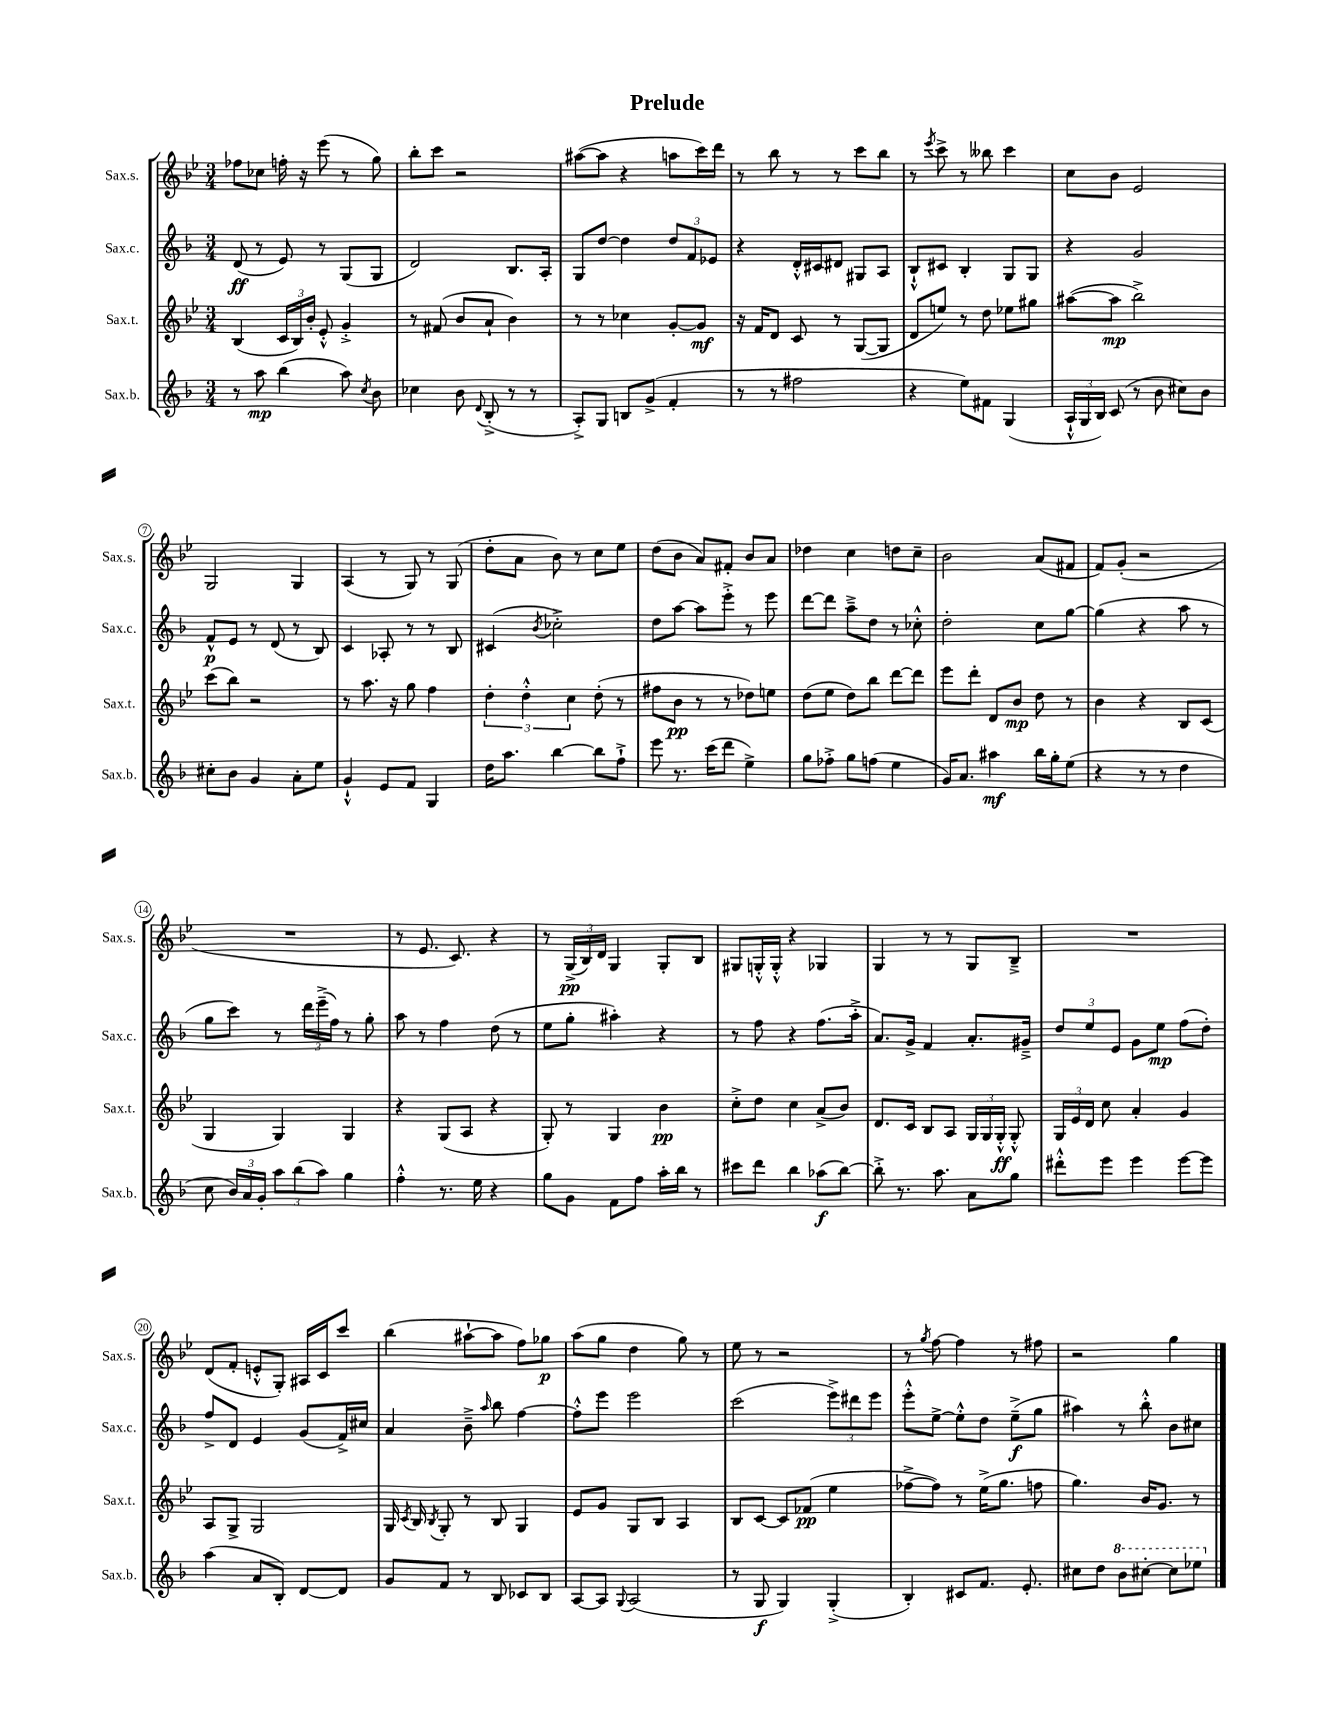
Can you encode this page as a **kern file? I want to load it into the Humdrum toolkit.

**kern	**kern	**kern	**kern
*staff4	*staff3	*staff2	*staff1
*clefG2	*clefG2	*clefG2	*clefG2
*k[b-]	*k[b-e-]	*k[b-]	*k[b-e-]
*M3/4	*M3/4	*M3/4	*M3/4
8r	(4B-	(8d	8ff-
8aa	.	8r	8cc-
(4bb-	24c	8e)	16ff'
.	24B-)	.	.
.	.	.	16r
.	24b-'	.	.
.	8e-'^^	8r	(8eee-
8aa)	4g'^	(8G	8r
8qcc	.	.	.
8b-	.	8G	8gg)
=	=	=	=
4cc-	8r	2d)	8bb-'
.	(8f#	.	8ccc
8b-	8b-	.	2r
8qqd	.	.	.
(8B-'^	8a`	.	.
8r	4b-)	8.B-	.
8r	.	.	.
.	.	16A'	.
=	=	=	=
8A'^)	8r	8G	([8aa#
8G	8r	[8dd	8aa#]
8B	4cc-	4dd]	4r
(8g^	.	.	.
4f'	[8g'	12dd	8aa
.	.	12f	.
.	8g]	.	16ccc)
.	.	12e-	.
.	.	.	16ddd
=	=	=	=
8r	16r	4r	8r
.	16f	.	.
8r	8d	.	8bb-
2ff#	8c	16d'^^	8r
.	.	16c#	.
.	8r	8d#	8r
.	([8G	8G#	8ccc
.	8G]	8A	8bb-
=	=	=	=
4r	8d	8B-`^^	8r
.	.	.	8qeee-
.	8ee)	8c#	8ccc^
8ee)	8r	4B-'	8r
8f#	8dd	.	8bb--
(4G	8ee-	8G	4ccc
.	8gg#	8G	.
=	=	=	=
24A`^^	([8aa#	4r	8cc
24G	.	.	.
24B-)	.	.	.
(8c	8aa#]	.	8b-
8r	2bb-^)	2g	2e-
8b-	.	.	.
8cc#)	.	.	.
8b-	.	.	.
=	=	=	=
8cc#'	(8ccc	8f^^	2G
8b-	8bb-)	8e	.
4g	2r	8r	.
.	.	(8d	.
8a'	.	8r	4G
8ee	.	8B-)	.
=	=	=	=
4g`^^	8r	4c	(4A
.	8.aa	.	.
8e	.	8A-'	8r
.	16r	.	.
8f	8gg	8r	8G)
4G	4ff	8r	8r
.	.	8B-	(8G
=	=	=	=
16dd	6dd'	(4c#	8dd'
8.aa	.	.	.
.	.	.	8a
.	6dd'^^	.	.
.	.	8qb-	.
[4bb-	.	2cc-'^)	8b-)
.	6cc	.	.
.	.	.	8r
8bb-]	(8dd'	.	8cc
8ff`^	8r	.	8ee-
=	=	=	=
8eee	8ff#	8dd	(8dd
8.r	8b-	[8aa	8b-
.	8r	8aa]	8a)
(16ccc	.	.	.
8ddd	8r	8eee'^	8f#'
4ee^)	8dd-)	8r	8b-
.	8ee	8eee	8a
=	=	=	=
8gg	(8dd	[8ddd	4dd-
8ff-'^	8ee-	8ddd]	.
8gg	8dd)	8aa~^	4cc
(8ff	8bb-	8dd	.
4ee	[8ddd	8r	8dd
.	8ddd]	8cc-'^^	8cc~
=	=	=	=
16g)	8eee-	2dd'	2b-
8.a	.	.	.
.	8ddd'	.	.
4aa#	8d	.	.
.	8b-	.	.
16bb-	8dd	8cc	(8a
16gg'	.	.	.
(8ee	8r	[8gg	8f#
=	=	=	=
4r	4b-	(4gg]	8f)
.	.	.	(8g'
8r	4r	4r	2r
8r	.	.	.
4dd	8B-	8aa	.
.	(8c	8r	.
=	=	=	=
8cc	4G	8gg	2.r
24b-)	.	8ccc)	.
24a	.	.	.
24g'	.	.	.
12aa	4G)	8r	.
(12bb-	.	.	.
.	.	24ddd	.
12aa)	.	(24eee~^	.
.	.	24ff)	.
4gg	4G	8r	.
.	.	8gg'	.
=	=	=	=
4ff'^^	4r	8aa	8r
.	.	8r	8.e-
8.r	(8G	4ff	.
.	.	.	8.c)
.	8A	.	.
16ee	.	.	.
4r	4r	(8dd	4r
.	.	8r	.
=	=	=	=
8gg	8G')	8ee	8r
8g	8r	8gg'	(24G^
.	.	.	24B-)
.	.	.	24d
8f	4G	4aa#')	4G
8ff	.	.	.
16aa'	4b-	4r	8G'
16bb-	.	.	.
8r	.	.	8B-
=	=	=	=
8ccc#	8cc'^	8r	8G#
8ddd	8dd	8ff	16G'^^
.	.	.	16G'^^
4bb-	4cc	4r	4r
(8aa-	(8a^	(8.ff	4G-
[8bb-)	8b-)	.	.
.	.	16aa'^	.
=	=	=	=
8bb-'^]	8.d	8.a)	4G
8.r	.	.	.
.	16c	16g^	.
.	8B-	4f	8r
8.aa	.	.	.
.	8A	.	8r
8a	24G	8.a'	8G
.	24G	.	.
.	24G'^^	.	.
8gg	8G'^^	.	8B-~^
.	.	16g#~^	.
=	=	=	=
8ddd#'^^	24G	12dd	2.r
.	24e-	.	.
.	24d	12ee	.
8eee	8cc	.	.
.	.	12e	.
4eee	4a'	8g	.
.	.	8ee	.
[8eee	4g	(8ff	.
8eee]	.	8dd')	.
=	=	=	=
(4aa	8A	8ff^	(8d
.	8G^	8d	8f'
8a	2G	4e	8e'^^
8B-')	.	.	8G')
[8d	.	(8g	16A#
.	.	.	16c
8d]	.	16f^)	8ccc
.	.	16cc#	.
=	=	=	=
8g	16G	4a	(4bb-
.	8qc	.	.
.	16B-	.	.
.	8qB-	.	.
8f	8G'	.	.
8r	8r	8b-~^	[8aa#`
.	.	16qqaa	.
8B-	8B-	8bb-	8aa#]
8c-	4G	[4ff	8ff)
8B-	.	.	8gg-
=	=	=	=
[8A	8e-	8ff'^^]	(8aa
8A]	8g	8eee	8gg
8qqG	.	.	.
(2A	8G	2eee	4dd
.	8B-	.	.
.	4A	.	8gg)
.	.	.	8r
=	=	=	=
8r	8B-	(2ccc	8ee-
8G	[8c	.	8r
4G)	8c]	.	2r
.	(8f-	.	.
(4G'^	4ee-	12eee^)	.
.	.	12ddd#	.
.	.	12eee	.
=	=	=	=
4B-')	[8ff-^	8eee'^^	8r
.	.	.	8qgg
.	8ff-])	[8ee^	[8ff
8c#	8r	8ee'^^]	4ff]
8.f	(16ee-^	8dd	.
.	8.gg	.	.
.	.	(8ee~^	8r
8.e'	.	.	.
.	8ff	8gg	8ff#
=	=	=	=
8cc#	4.gg)	4aa#)	2r
8dd	.	.	.
8bb-	.	8r	.
[8ccc#'	16b-	8bb-'^^	.
.	8.g	.	.
8ccc#]	.	8b-	4gg
8eee-	8r	8cc#	.
==	==	==	==
*-	*-	*-	*-
